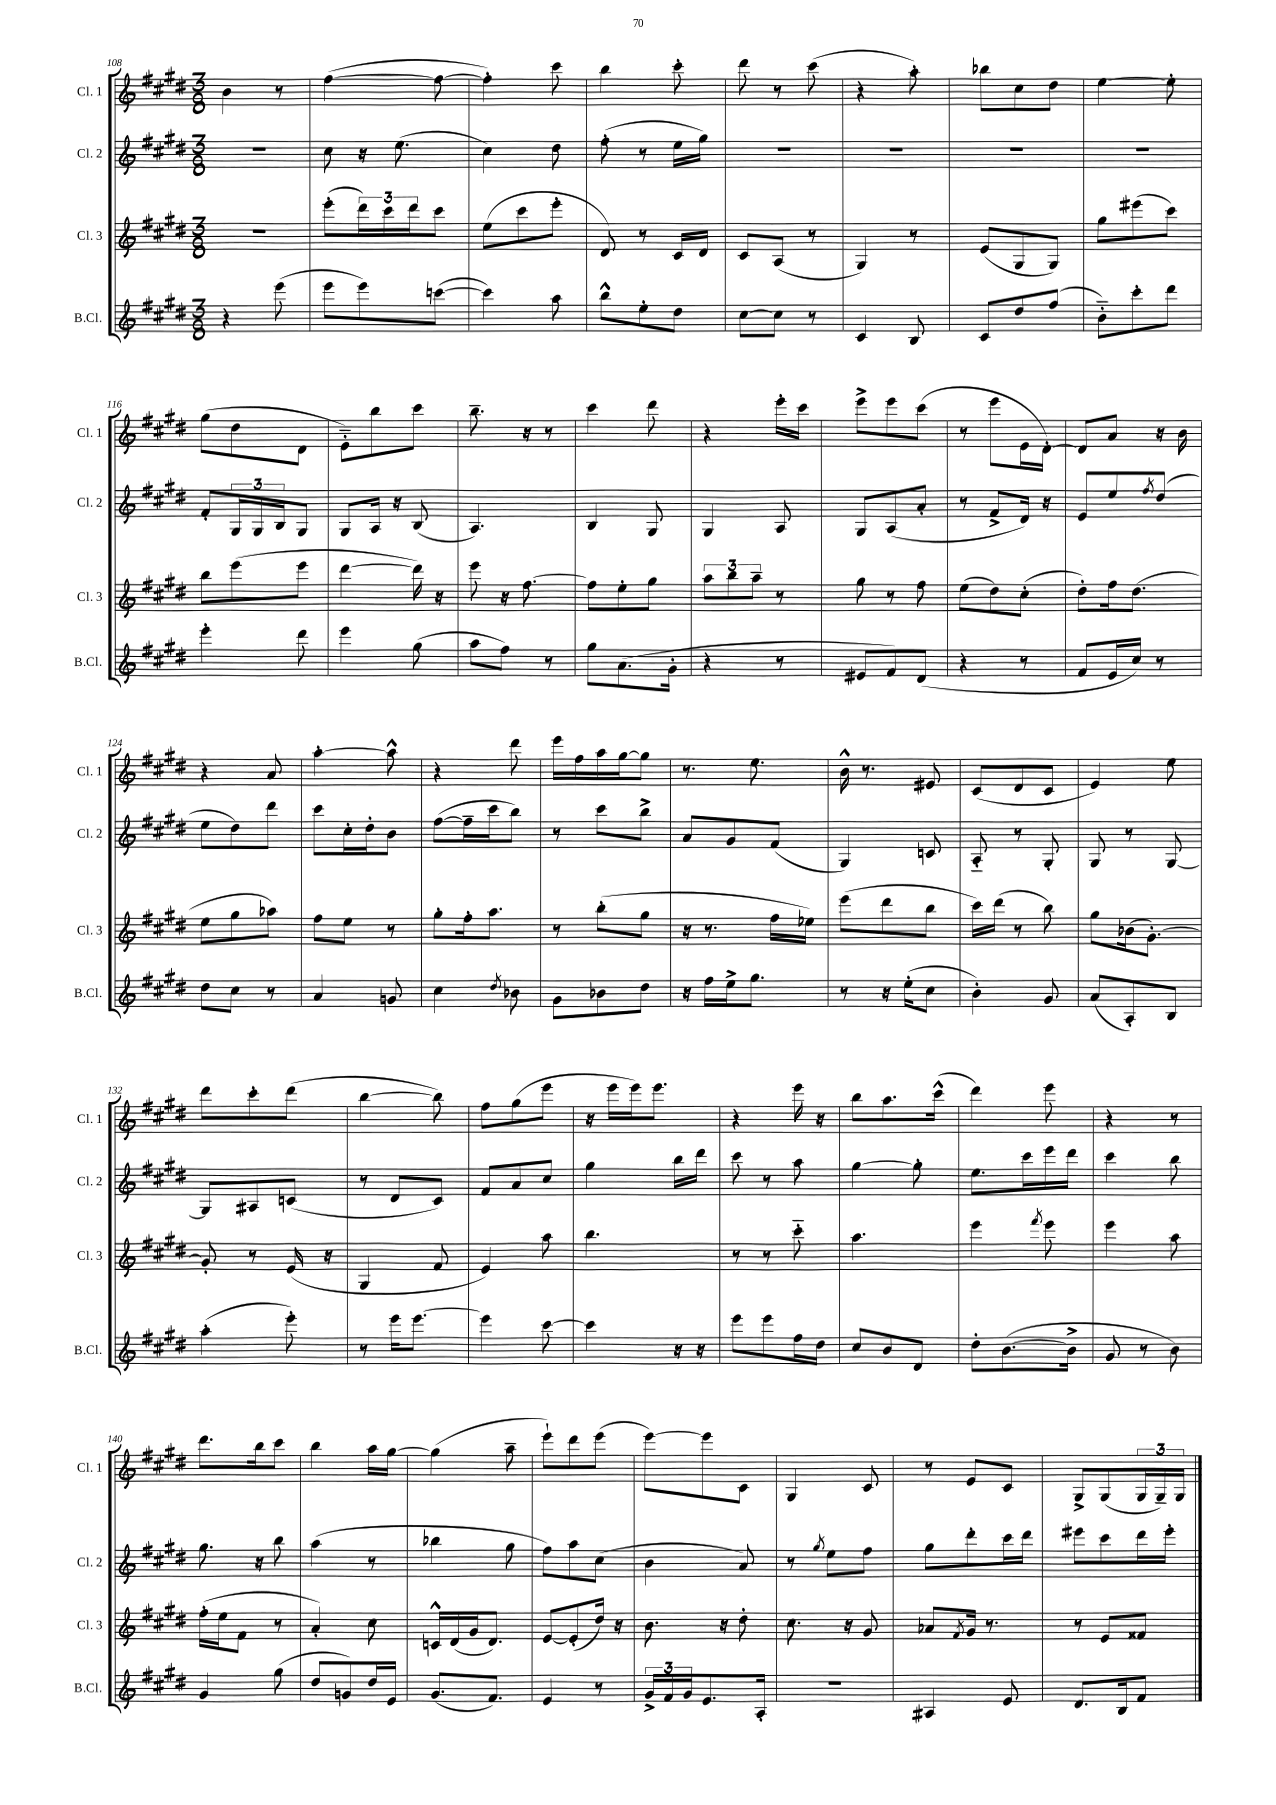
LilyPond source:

<<
\new StaffGroup <<
\new Staff = "s0" \with { instrumentName = "Cl. 1" shortInstrumentName = "Cl. 1" } {
    \clef treble \key e \major \numericTimeSignature \time 3/8
    b'4 r8 |
    fis''4~( fis''8~ |
    fis''4-.) cis'''8 |
    b''4 cis'''8-. |
    dis'''8 r8 cis'''8( |
    r4 a''8-.) |
    bes''8 cis''8 dis''8 |
    e''4~ e''8-. |
    gis''8( dis''8 dis'8 |
    e'8-_) b''8 cis'''8 |
    b''8.-- r16 r8 |
    cis'''4 dis'''8 |
    r4 e'''16-. cis'''16 |
    e'''8-> e'''8 cis'''8( |
    r8 e'''8 e'16 dis'16~-.) |
    dis'8 a'8 r16 b'16 |
    r4 a'8 |
    a''4~-. a''8-^ |
    r4 dis'''8 |
    e'''16 fis''16 a''16 gis''16~ gis''8 |
    r8. e''8. |
    b'16-^ r8. eis'8 |
    cis'8( dis'8 cis'8 |
    e'4) e''8 |
    dis'''8 cis'''8-. dis'''8( |
    b''4~ b''8) |
    fis''8 gis''8( e'''8 |
    r16 e'''16 e'''16) e'''8. |
    r4 e'''16 r16 |
    b''8 a''8. cis'''16-^( |
    dis'''4) e'''8 |
    r4 r8 |
    dis'''8. b''16 cis'''8 |
    b''4 a''16 gis''16~ |
    gis''4( a''8-- |
    e'''8-!) dis'''8 e'''8( |
    e'''8~) e'''8 cis'8 |
    gis4 cis'8 |
    r8 e'8 cis'8 |
    gis8-> gis8( \tuplet 3/2 { gis16 gis16--) gis16 } \bar "|." |
}
\new Staff = "s1" \with { instrumentName = "Cl. 2" shortInstrumentName = "Cl. 2" } {
    \clef treble \key e \major \numericTimeSignature \time 3/8
    R4. |
    cis''8 r16 e''8.( |
    cis''4) dis''8 |
    fis''8-.( r8 e''16 gis''16) |
    R4. |
    R4. |
    R4. |
    R4. |
    fis'8-. \tuplet 3/2 { gis16 gis16 b16 } gis8 |
    gis8 a16 r16 b8( |
    a4.) |
    b4 gis8 |
    gis4 a8 |
    gis8 a8( a'8-. |
    r8 fis'8-> dis'16) r16 |
    e'8 e''8 \acciaccatura { fis''8 } dis''8( |
    e''8 dis''8) dis'''8 |
    cis'''8 cis''16-. dis''16-. b'8 |
    fis''8~( fis''16-- cis'''16 b''8) |
    r8 cis'''8 b''8-> |
    a'8 gis'8 fis'8( |
    gis4) c'8 |
    a8-_ r8 gis8-. |
    gis8 r8 gis8~ |
    gis8 ais8 c'8( |
    r8 dis'8 cis'8) |
    fis'8 a'8 cis''8 |
    gis''4 b''16 dis'''16 |
    cis'''8 r8 a''8 |
    gis''4~ gis''8-. |
    e''8. cis'''16 e'''16 dis'''16 |
    cis'''4 b''8 |
    gis''8. r16 b''8 |
    a''4( r8 |
    bes''4 gis''8 |
    fis''8) a''8 cis''8( |
    b'4 a'8) |
    r8 \acciaccatura { gis''8 } e''8 fis''8 |
    gis''8 dis'''8-. cis'''16 dis'''16 |
    eis'''8 cis'''8 dis'''16 eis'''16-. \bar "|." |
}
\new Staff = "s2" \with { instrumentName = "Cl. 3" shortInstrumentName = "Cl. 3" } {
    \clef treble \key e \major \numericTimeSignature \time 3/8
    R4. |
    e'''8-.( \tuplet 3/2 { dis'''16) cis'''16 dis'''16 } cis'''8 |
    e''8( cis'''8 e'''8-. |
    dis'8) r8 cis'16 dis'16 |
    cis'8 a8( r8 |
    gis4) r8 |
    e'8( gis8 gis8) |
    gis''8 eis'''8( cis'''8) |
    b''8 e'''8( e'''8 |
    dis'''4~ dis'''16) r16 |
    e'''8 r16 fis''8.~ |
    fis''8 e''8-. gis''8 |
    \tuplet 3/2 { a''8 b''8 a''8-- } r8 |
    gis''8 r8 fis''8 |
    e''8( dis''8) cis''8-.( |
    dis''8-.) fis''16 dis''8.( |
    e''8 gis''8 aes''8) |
    fis''8 e''8 r8 |
    gis''8-. fis''16-. a''8. |
    r8 b''8-.( gis''8 |
    r16 r8. fis''16 ees''16) |
    e'''8( dis'''8 b''8 |
    cis'''16) dis'''16( r8 b''8) |
    gis''8 bes'16( gis'8.~-.) |
    gis'8-. r8 e'16( r16 |
    gis4 fis'8 |
    e'4) a''8 |
    b''4. |
    r8 r8 cis'''8-_ |
    a''4. |
    e'''4 \acciaccatura { fis'''8 } e'''8 |
    e'''4 a''8 |
    fis''16-.( e''16 fis'8 r8 |
    a'4-.) cis''8 |
    c'16-^ dis'16( gis'16 dis'8.) |
    e'8~ e'8-.( dis''16) r16 |
    b'8. r16 dis''8-. |
    cis''8. r16 gis'8 |
    aes'8 \acciaccatura { fis'8 } gis'16 r8. |
    r8 e'8 fisis'8 \bar "|." |
}
\new Staff = "s3" \with { instrumentName = "B.Cl." shortInstrumentName = "B.Cl." } {
    \clef treble \key e \major \numericTimeSignature \time 3/8
    r4 e'''8( |
    e'''8 e'''8) c'''8~( |
    c'''4) a''8 |
    b''8-^ e''8-. dis''8 |
    cis''8~ cis''8 r8 |
    cis'4 b8 |
    cis'8 dis''8 fis''8( |
    b'8-_) cis'''8-. dis'''8 |
    e'''4-. dis'''8 |
    e'''4 gis''8( |
    a''8 fis''8) r8 |
    gis''8 a'8.( gis'16-. |
    r4 r8 |
    eis'8 fis'8) dis'8( |
    r4 r8 |
    fis'8 e'16 cis''16) r8 |
    dis''8 cis''8 r8 |
    a'4 g'8 |
    cis''4 \acciaccatura { dis''8 } bes'8 |
    gis'8 bes'8 dis''8 |
    r16 fis''16 e''16-> gis''8. |
    r8 r16 e''16-.( cis''8 |
    b'4-.) gis'8 |
    a'8( a8-.) b8 |
    a''4-.( e'''8-.) |
    r8 e'''16 e'''8.~ |
    e'''4 cis'''8~ |
    cis'''4 r16 r16 |
    e'''8 e'''8 fis''16 dis''16 |
    cis''8 b'8 dis'8 |
    dis''8-. b'8.~( b'16-> |
    gis'8 r8 b'8) |
    gis'4 gis''8( |
    dis''8 g'8) dis''16 e'16 |
    gis'8.( fis'8.) |
    e'4 r8 |
    \tuplet 3/2 { gis'16-> fis'16 gis'16 } e'8. a16-. |
    R4. |
    ais4 e'8 |
    dis'8. b16 fis'8 \bar "|." |
}
>>
>>
\layout { \context { \Score currentBarNumber = #108 } }
